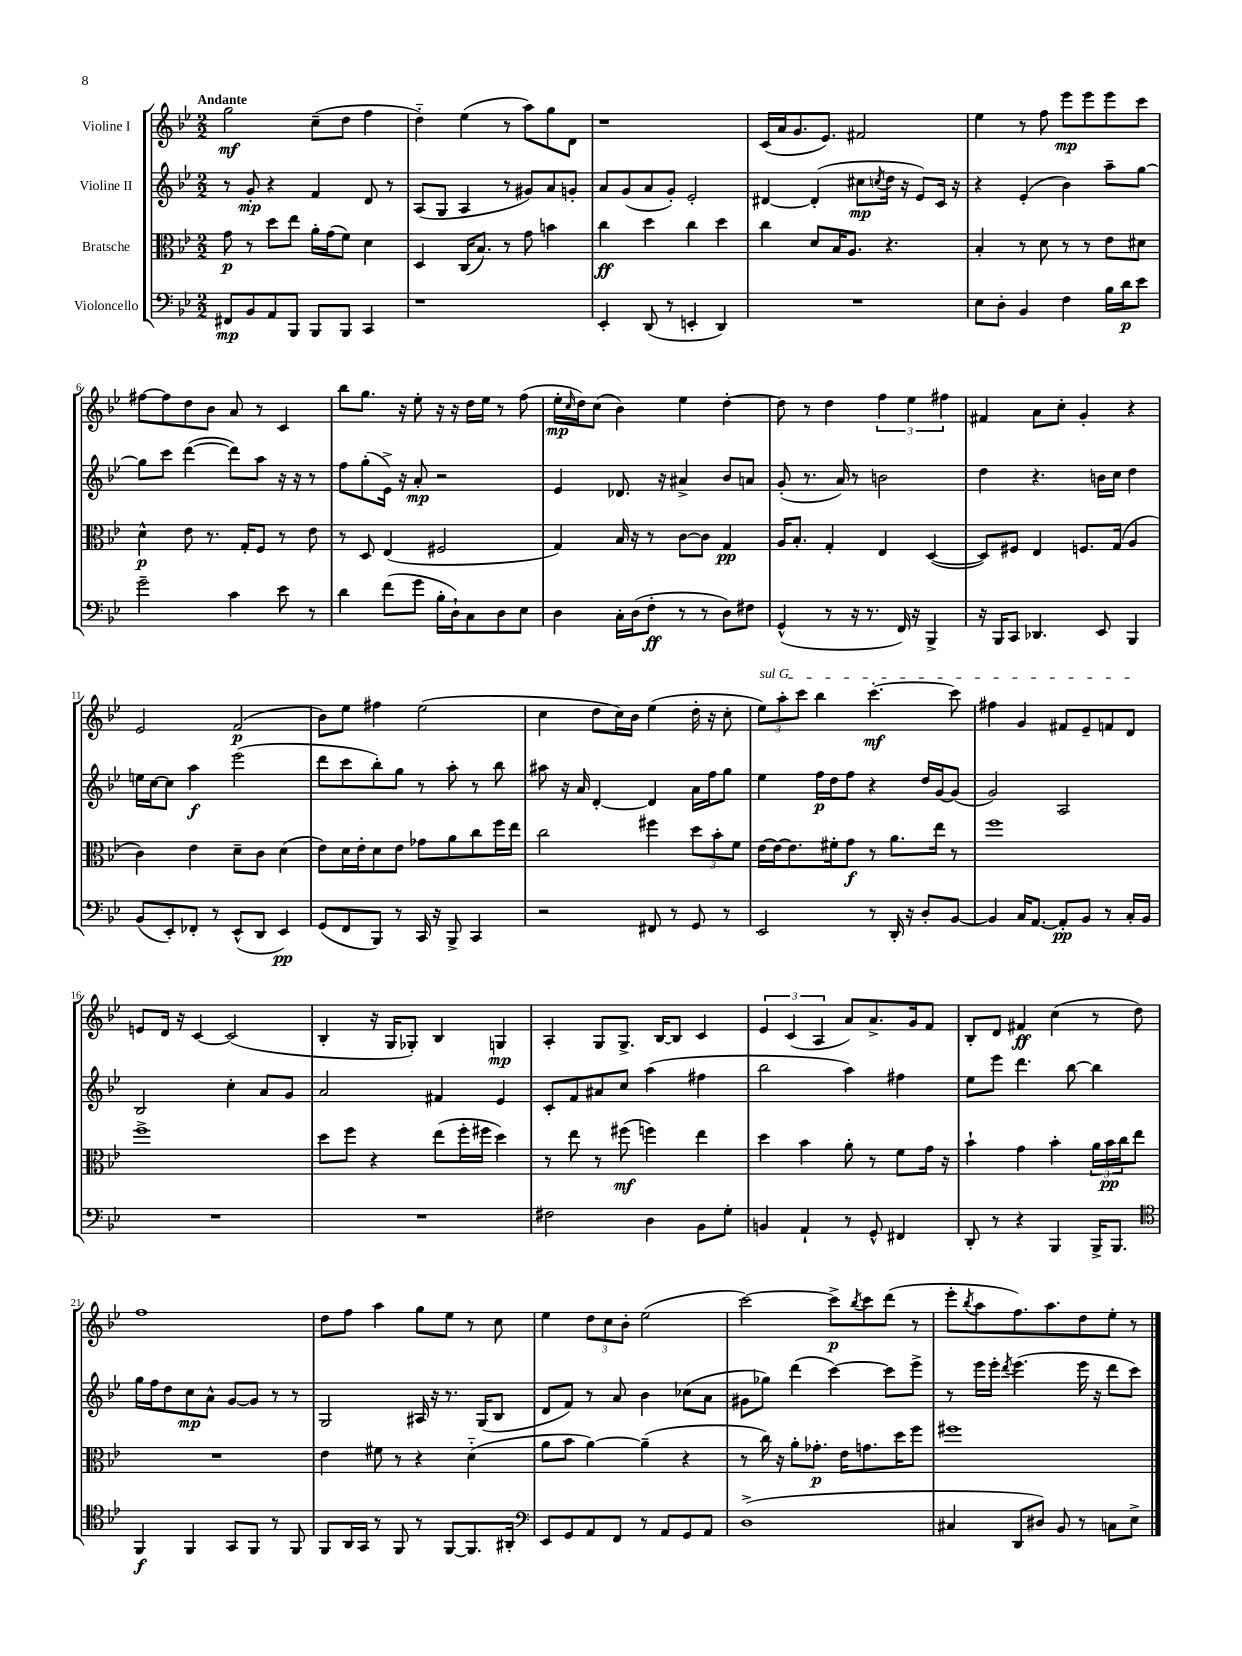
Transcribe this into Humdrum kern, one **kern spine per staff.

**kern	**kern	**kern	**kern
*staff4	*staff3	*staff2	*staff1
*clefF4	*clefC3	*clefG2	*clefG2
*k[b-e-]	*k[b-e-]	*k[b-e-]	*k[b-e-]
*M2/2	*M2/2	*M2/2	*M2/2
8FF#	8g	8r	2gg
8BB-	8r	8g'	.
8AA	8dd	4r	.
8BBB-	8ee-	.	.
8BBB-	16a'	4f	(8cc~
.	(16g	.	.
8BBB-	8f)	.	8dd
4CC	4d	8d	4ff
.	.	8r	.
=	=	=	=
1r	4D	(8A	4dd'~)
.	.	8G	.
.	(16C	4A	(4ee-
.	8.B-)	.	.
.	8r	8r	8r
.	8g	8g#)	8aa)
.	4b	8a	8gg
.	.	8g'	8d
=	=	=	=
4EE-'	4cc	8a	1r
.	.	(8g	.
(8DD	4dd	8a	.
8r	.	8g')	.
4EE'	4cc	2e-'	.
4DD)	4dd	.	.
=	=	=	=
1r	4cc	[4d#	(16c
.	.	.	16a
.	.	.	8.g
.	8d	(4d#']	.
.	.	.	8.e-)
.	16B-	.	.
.	8.A	.	.
.	.	8cc#	2f#
.	.	8qcc	.
.	4.r	16dd	.
.	.	16r	.
.	.	8e-)	.
.	.	16c	.
.	.	16r	.
=	=	=	=
8E-	4B-'	4r	4ee-
8D'	.	.	.
4BB-	8r	(4e-'	8r
.	8d	.	8ff
4F	8r	4b-)	8eee-
.	8r	.	8eee-
16B-	8e-	8aa~	8eee-
16d	.	.	.
8e-	8d#	[8gg	8ccc
=	=	=	=
2g~	4d^^	8gg]	[8ff#
.	.	8ccc	8ff#]
.	8e-	([4ddd	8dd
.	8.r	.	8b-
4c	.	8ddd])	8a
.	16G'	.	.
.	8F	8aa	8r
8e-	8r	16r	4c
.	.	16r	.
8r	8e-	8r	.
=	=	=	=
4d	8r	8ff	8bb-
.	8D	(8gg'	8.gg
(8f	(4E-	16e-^)	.
.	.	16r	16r
8g	.	8a'	8ee-'
16B-'	2F#	2r	16r
16D`)	.	.	16r
8C	.	.	16dd
.	.	.	16ee-
8D	.	.	8r
8E-	.	.	(8ff
=	=	=	=
4D	4G)	4e-	16ee-'
.	.	.	16qqcc
.	.	.	16dd)
.	.	.	(8cc
16C'	16B-	8.d-	4b-)
(16D	16r	.	.
8F'	8r	.	.
.	.	16r	.
8r	[8c	4a#^	4ee-
8r	8c]	.	.
8D)	4G	8b-	[4dd'
8F#	.	8a	.
=	=	=	=
(4GG^^	16A	(8g'	8dd]
.	8.B-'	.	.
.	.	8.r	8r
8r	4G'	.	4dd
.	.	16a)	.
16r	.	8r	.
8.r	.	.	.
.	4E-	2b	6ff
16FF)	.	.	.
.	.	.	6ee-
16r	.	.	.
4BBB-^	([4D	.	.
.	.	.	6ff#
=	=	=	=
16r	8D])	4dd	4f#
16BBB-	.	.	.
8CC	8F#	.	.
4.DD-	4E-	4.r	8a
.	.	.	8cc'
.	8.F	.	4g'
8EE-	.	16b	.
.	(16G	16cc	.
4BBB-	4A	4dd	4r
=	=	=	=
(8BB-	4c)	16ee	2e-
.	.	[16cc	.
8EE-')	.	8cc]	.
8FF-'	4e-	4aa	.
8r	.	.	.
(8EE-^^	8d~	(2eee-	(2f
8DD	8c	.	.
4EE-)	(4d	.	.
=	=	=	=
(8GG	8e-)	8ddd	8b-)
8FF	16d	8ccc	8ee-
.	16e-'	.	.
8BBB-)	8d	8bb-')	4ff#
8r	8e-	8gg	.
16CC	8g-	8r	(2ee-
16r	.	.	.
8BBB-^	8a	8aa'	.
4CC	8cc	8r	.
.	16ff	8bb-	.
.	16ee-	.	.
=	=	=	=
2r	2cc	8aa#	4cc
.	.	16r	.
.	.	16a	.
.	.	[4d'	8dd
.	.	.	16cc)
.	.	.	16b-
8FF#	4ff#	4d]	(4ee-
8r	.	.	.
8GG	12dd	16a	16dd'
.	.	16ff	16r
.	12b-'	.	.
8r	.	8gg	8cc'
.	12f	.	.
=	=	=	=
2EE-	[16e-	4ee-	12ee-)
.	16e-_	.	.
.	.	.	12aa'
.	8.e-]	.	.
.	.	.	12ccc
.	.	16ff	4bb-
.	16f#'	16dd	.
.	8g	8ff	.
8r	8r	4r	[4.ccc'
16DD'	8.a	.	.
16r	.	.	.
8D'	.	16dd	.
.	16ee-	[16g	.
[8BB-	8r	(8g]	8ccc]
=	=	=	=
4BB-]	1ff	2g)	4ff#
16C	.	.	4g
[8.AA	.	.	.
8AA']	.	2A	8f#
8BB-	.	.	8e-~
8r	.	.	8f
16C'	.	.	8d
16BB-	.	.	.
=	=	=	=
1r	1ff^	2B-	8e
.	.	.	16d
.	.	.	16r
.	.	.	[4c
.	.	4cc'	(2c]
.	.	8a	.
.	.	8g	.
=	=	=	=
1r	8dd	2a	4B-'
.	8ff	.	.
.	4r	.	16r
.	.	.	16G
.	.	.	8G-')
.	(8ee-	4f#	4B-
.	16ff'	.	.
.	16ff#	.	.
.	4dd)	4e-	4G
=	=	=	=
2F#	8r	8c'	4A'
.	8ee-	8f	.
.	8r	8a#	8G
.	(8ff#	8cc	8.G^
4D	4ff)	(4aa	.
.	.	.	[16B-
.	.	.	8B-]
8BB-	4ee-	4ff#	4c
8G'	.	.	.
=	=	=	=
4BB	4dd	2bb-	6e-
.	.	.	(6c
4AA`	4b-	.	.
.	.	.	6A
8r	8a'	4aa)	8a)
8GG^^	8r	.	8.a^
4FF#	8f	4ff#	.
.	.	.	16g
.	16g	.	8f
.	16r	.	.
=	=	=	=
8DD'	4b-`	8ee-	8B-'
8r	.	8eee-	8d
4r	4g	4.ddd	4f#
4BBB-	4b-'	.	(4cc
.	.	[8bb-	.
16BBB-^	24a	4bb-]	8r
.	24b-	.	.
8.BBB-	.	.	.
.	24cc	.	.
.	8ee-	.	8dd)
=	=	=	=
*clefC4	*	*	*
4FF	1r	16gg	1ff
.	.	16ff	.
.	.	8dd	.
4FF	.	8cc	.
.	.	8a^^	.
8GG	.	[8g	.
8FF	.	8g]	.
8r	.	8r	.
8FF	.	8r	.
=	=	=	=
8FF	4e-	2G	8dd
16AA	.	.	8ff
16GG	.	.	.
8r	8f#	.	4aa
8FF	8r	.	.
8r	4r	16A#	8gg
.	.	16r	.
[8FF	.	8.r	8ee-
8.FF]	(4d'~	.	8r
.	.	(16G	.
.	.	8B-	8cc
16AA#'	.	.	.
=	=	=	=
*clefF4	*	*	*
8EE-	8a	8d	4ee-
8GG	8b-	8f)	.
8AA	[4a)	8r	12dd
.	.	.	12cc
8FF	.	8a	.
.	.	.	12b-'
8r	(4a~]	4b-	(2ee-
8AA	.	.	.
8GG	4r	(8cc-	.
8AA	.	8a	.
=	=	=	=
(1D^	8r	8g#	[2ccc)
.	16cc)	8gg-)	.
.	16r	.	.
.	8a'	(4ddd	.
.	8.g-'	.	.
.	.	[4ccc)	8ccc^]
.	16e-	.	.
.	.	.	8qbb-
.	8.g	.	8ccc
.	.	8ccc]	(8ddd
.	16dd	.	.
.	8ff	8eee-^	8r
=	=	=	=
4C#	1ff#	8r	8eee-'
.	.	.	8qbb-
.	.	16eee-	8aa
.	.	16eee-'	.
.	.	8qddd	.
8DD	.	(4.eee-	8.ff)
8D#)	.	.	.
.	.	.	8.aa
8BB-	.	.	.
8r	.	16eee-	8dd
.	.	16r	.
8C	.	8ddd	8ee-'
8E-^	.	8ccc)	8r
==	==	==	==
*-	*-	*-	*-
